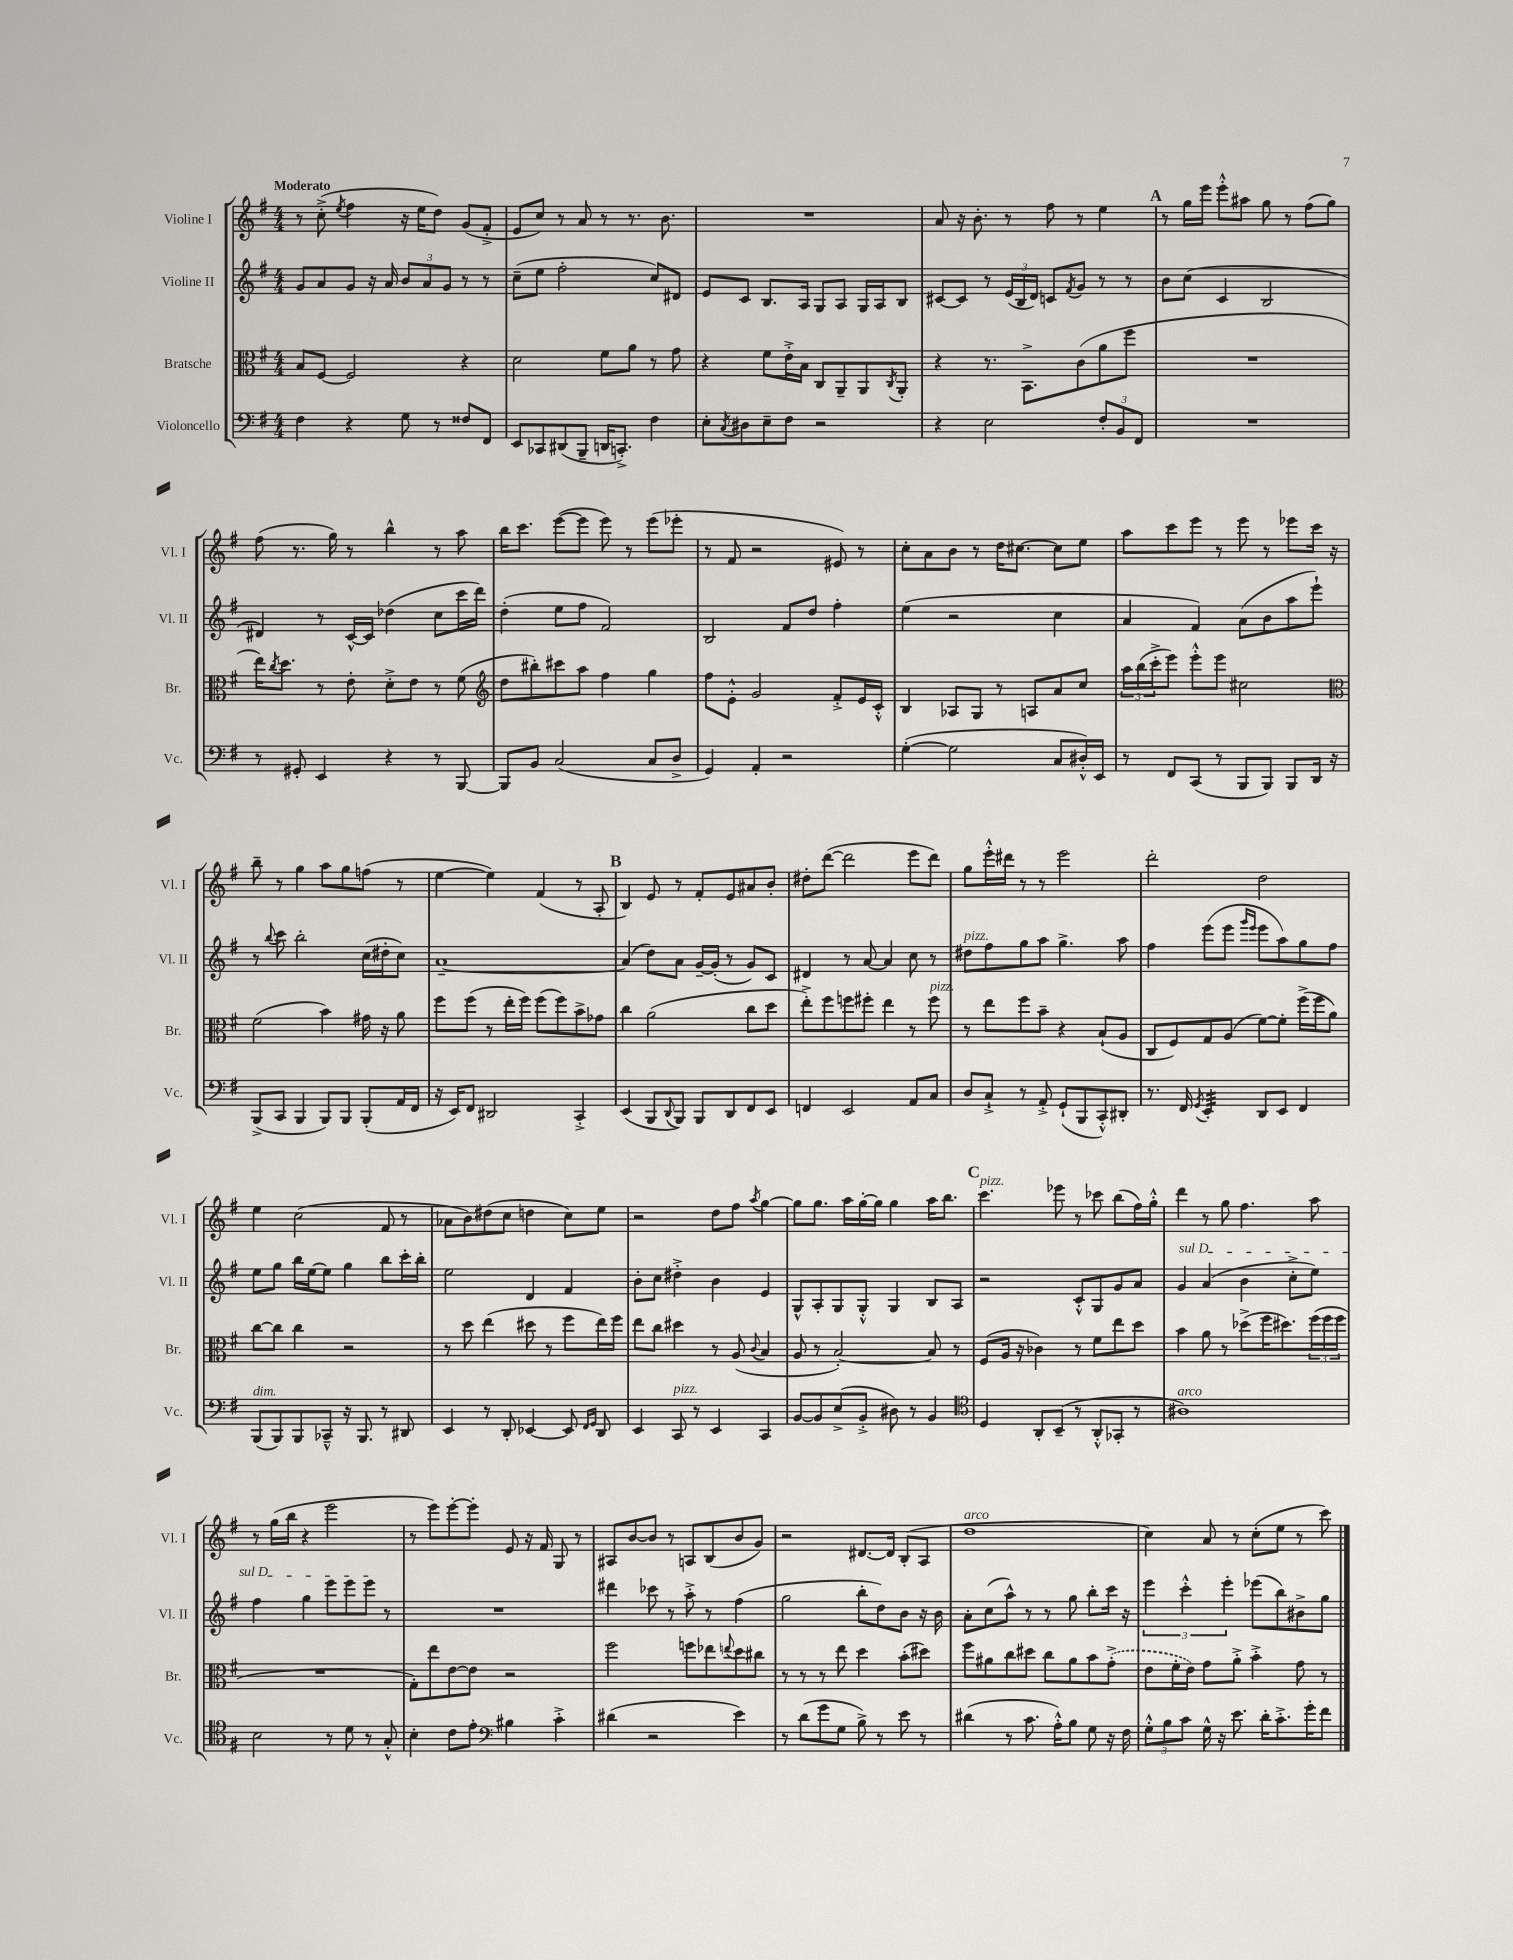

**kern	**kern	**kern	**kern
*staff4	*staff3	*staff2	*staff1
*clefF4	*clefC3	*clefG2	*clefG2
*k[f#]	*k[f#]	*k[f#]	*k[f#]
*M4/4	*M4/4	*M4/4	*M4/4
4F#	8B	8g	8r
.	[8F#	8a	(8cc'^
.	.	.	8qee
4r	2F#]	8g	4ff#
.	.	16r	.
.	.	16a	.
8G	.	12b	16r
.	.	.	16ee
.	.	12a	.
8r	.	.	8dd)
.	.	12g	.
8F##	4r	8r	(8g
8FF#	.	8r	8f#'^
=	=	=	=
8EE	2d	(8cc~	8e
8CC-	.	8ee	8cc)
(8DD#	.	2ff#'	8r
8BBB~	.	.	8a
16DD	8f#	.	8r
8.CC'^)	.	.	.
.	8a	.	8.r
4F#	8r	8cc)	.
.	.	.	8.b
.	8g	8d#	.
=	=	=	=
8E'	4r	8e	1r
8qC	.	.	.
8D#	.	8c	.
8E~	8f#	8.B	.
8F#	16e'^	.	.
.	16B	16A	.
2r	8C	8G	.
.	8AA~	8A	.
.	8AA	16G	.
.	.	16A	.
.	8qC	.	.
.	8AA'	8B	.
=	=	=	=
4r	4r	[8c#	8a
.	.	8c#]	16r
.	.	.	8.b'
2E	8.r	8r	.
.	.	(24e	8r
.	.	24B	.
.	8.BB^	.	.
.	.	24d)	.
.	.	8c	8ff#
.	.	8qf#	.
.	(8c	8g	8r
12F#'	8a	8r	4ee
12BB	.	.	.
.	8ff#	8r	.
12FF#	.	.	.
=	=	=	=
1r	1r	8b	8r
.	.	(8cc	16gg
.	.	.	16eee
.	.	4c	8eee'^^
.	.	.	8aa#
.	.	2B	8gg
.	.	.	8r
.	.	.	(8ff#
.	.	.	8gg)
=	=	=	=
8r	16ee)	4d#)	(8ff#
.	8qcc	.	.
.	8.dd	.	.
8GG#'	.	.	8.r
4EE	8r	8r	.
.	.	.	16gg)
.	8e'	[16c^^	8r
.	.	16c]	.
4r	8d'^	(4dd-	4bb^^
.	8e	.	.
8r	8r	8cc	8r
[8BBB	(8f#	16ccc	8aa
.	.	16ddd)	.
=	=	=	=
*	*clefG2	*	*
8BBB]	8dd	(4dd'	16bb
.	.	.	8.ccc
8BB	8bb#')	.	.
(2C	8ccc#	8ee	([8eee
.	8aa	8ff#	8eee]
.	4ff#	2f#)	8eee)
.	.	.	8r
8C	4gg	.	(8eee
8D^	.	.	8eee-'
=	=	=	=
4GG)	8ff#	2B	8r
.	8e'^^	.	8f#
4AA'	2g	.	2r
2r	.	8f#	.
.	.	8dd	.
.	8f#'^	4ff#'	8e#)
.	16e	.	8r
.	16c'^^	.	.
=	=	=	=
([4G'	4B	(4ee	8cc'
.	.	.	8a
2G]	8A-	2r	8b
.	8G	.	8r
.	8r	.	16dd
.	.	.	[8.cc#
.	8A	.	.
8C	8a	4cc	8cc#]
16D#'^^)	8cc	.	8ee
16EE	.	.	.
=	=	=	=
8r	24aa	4a	8aa
.	(24bb	.	.
.	24ccc'^	.	.
8FF#	8eee)	.	8ccc
(8CC	8eee'^^	4f#)	8eee
8r	8eee	.	8r
8BBB	2cc#	(8a	8eee
8BBB)	.	8b	8r
8BBB	.	8aa	8eee-
16DD	.	8eee`)	16ccc
16r	.	.	16r
=	=	=	=
*	*clefC3	*	*
(8BBB^	(2f#	8r	8bb~
.	.	8qqbb	.
8CC	.	8ccc	8r
4BBB	.	2bb'	4gg
8BBB)	4b)	.	8aa
8BBB	.	.	8gg
(8BBB'	16g#	(16cc	(8ff
.	16r	16dd#'	.
16AA	8a	8cc)	8r
16FF#	.	.	.
=	=	=	=
16r	8ff#	[1a~	[4ee
16EE)	.	.	.
8FF#	(8ff#	.	.
2DD#	8r	.	4ee])
.	16ee'	.	.
.	16ff#)	.	.
.	(8ff#	.	(4f#
.	8ff#)	.	.
4CC'^	8b^	.	8r
.	8g-	.	8A'
=	=	=	=
(4EE	4cc	(4a]	4B)
8BBB	(2a	8dd)	8e
8qqDD	.	.	.
8BBB)	.	8a	8r
8BBB	.	[16g~	8f#'
.	.	(16g']	.
8DD	.	8r	8e
8FF#	8cc	8g)	8a#
8EE	8dd	8c	8b'
=	=	=	=
4FF	8ee'^)	4d#	8dd#'
.	8ff#	.	([8ddd
2EE	8ff	8r	2ddd]
.	8ff#'	[8a	.
.	4ee	4a]	.
8AA	8r	8cc	8eee
8C	8ff#	8r	8ddd)
=	=	=	=
8D	8r	8dd#	8gg
8C`^	8ee	8ff#	16eee'^^
.	.	.	16ddd#
8r	8ff#	8gg	8r
8AA'^	8b~	8aa	8r
(8GG`	4r	4.gg^	2eee
8BBB	.	.	.
8CC'^^)	(8B`	.	.
8DD#'	8A	8aa	.
=	=	=	=
8.r	8C	4ff#	2ddd'
.	8F#)	.	.
16FF#	.	.	.
8qGG	.	.	.
4EE'	8G	(8eee	.
.	(8A	8eee	.
.	.	16qqggg	.
.	.	16qqeee	.
8DD	[8f#)	8eee	2dd
8EE	8f#']	8aa)	.
4FF#	(16ff#^	8gg	.
.	16ff#	.	.
.	8a)	8ff#	.
=	=	=	=
(8BBB	[8cc	8ee	4ee
8BBB)	8cc]	8gg	.
8BBB	4cc	16bb	(2cc
.	.	[16ee	.
8CC-~^^	.	8ee]	.
16r	2r	4gg	.
8.BBB	.	.	.
8r	.	8bb	8f#
8DD#	.	16ccc'	8r
.	.	16bb'	.
=	=	=	=
4EE	8r	2ee	8a-
.	8dd	.	8b)
8r	(4ee	.	(8dd#
8DD'	.	.	8cc
[4EE-	8dd#	4d	4dd
.	8r	.	.
8EE-]	8ff#	4f#	8cc)
16qqFF#	.	.	.
16qqGG	.	.	.
8DD	16ee)	.	8ee
.	16ff#	.	.
=	=	=	=
4EE	8ee	8b'	2r
.	8cc	8cc	.
8CC	4dd#	4dd#'^	.
8r	.	.	.
4EE	8r	4b	8dd
.	(8A	.	8ff#
.	8qqc	.	8qaa
4CC	4B	4e	[4gg
=	=	=	=
[8BB	8A	8G^^	8gg]
8BB]	8r	8A'	8.gg
(8E^	[2B')	8G	.
.	.	.	16aa
8BB'^	.	8G'^^	[16gg'
.	.	.	16gg]
8D#)	.	4G	4gg
8r	.	.	.
4BB	8B]	8B	16aa
.	.	.	8.bb
.	8r	8A	.
=	=	=	=
*clefC4	*	*	*
4D	(8F#	2r	4.ccc
.	16A	.	.
.	16r	.	.
8AA'	4c-)	.	.
(8BB~	.	.	8eee-
8r	8r	8c'^^	8r
8AA'^^	8f#	8G	8ccc-
8GG-'	8ee	8g	(8bb
8r	8dd	8a	16ff#)
.	.	.	16gg'^^
=	=	=	=
1A#)	4b	4g	4ddd
.	8a	(4a	8r
.	8r	.	8gg
.	(8dd-^	4b	4.ff#
.	16ff#	.	.
.	8.dd#)	.	.
.	.	8cc'^	.
.	(24ff#	8ee)	8aa
.	24ff#	.	.
.	24ff#	.	.
=	=	=	=
2B	1r	4ff#	8r
.	.	.	(16gg
.	.	.	16bb
.	.	4gg	4r
8r	.	8eee	2eee
8d	.	8eee	.
8r	.	8eee	.
8G'^^	.	8r	.
=	=	=	=
4B'	8G')	1r	8r
.	8ee	.	8eee)
8c	[8e	.	[8eee'
8e'	8e]	.	8eee']
*clefF4	*	*	*
4B#	2r	.	8e
.	.	.	16r
.	.	.	16f#
4c'^	.	.	8G
.	.	.	8r
=	=	=	=
(4d#	2ff#	4ddd#	8A#
.	.	.	[8b
2r	.	8ccc-	8b]
.	.	8r	8r
.	8ff	8aa'^	8A
.	8ee-	8r	(8B
.	8qqee	.	.
4e)	8dd	(4ff#	8b
.	8cc#	.	8g)
=	=	=	=
8r	8r	2gg	2r
(8d	8r	.	.
8g	8r	.	.
8G	8ee	.	.
8B^)	4dd	8bb'	[8.d#
8r	.	8dd)	.
.	.	.	16d#]
8e	(8b'	8b	(8B'
8r	8dd#)	16r	8A
.	.	16b	.
=	=	=	=
(4d#	8ff#	8a'	1dd
.	8a#	(8cc	.
8r	8cc	8aa^^)	.
8.c	8dd#	8r	.
.	8cc	8r	.
16A'^^)	.	.	.
8B	8a#	8gg	.
8G	8b	8bb'	.
16r	(8g'^	16ccc	.
16F#	.	16r	.
=	=	=	=
12G'^^	8e	6eee	4cc)
12B	.	.	.
.	16f#'	.	.
12c	.	6ccc'^^	.
.	16e)	.	.
16G^^	8g	.	8a
16r	.	.	.
.	.	6eee'	.
8.e	8a'^	.	8r
.	4b'^	(8eee-	(8cc'
16d'	.	.	.
8.c'^	.	8bb)	8ee
.	8g	8b#^	8r
16g'	.	.	.
8f#	8r	8gg	8ccc)
==	==	==	==
*-	*-	*-	*-
